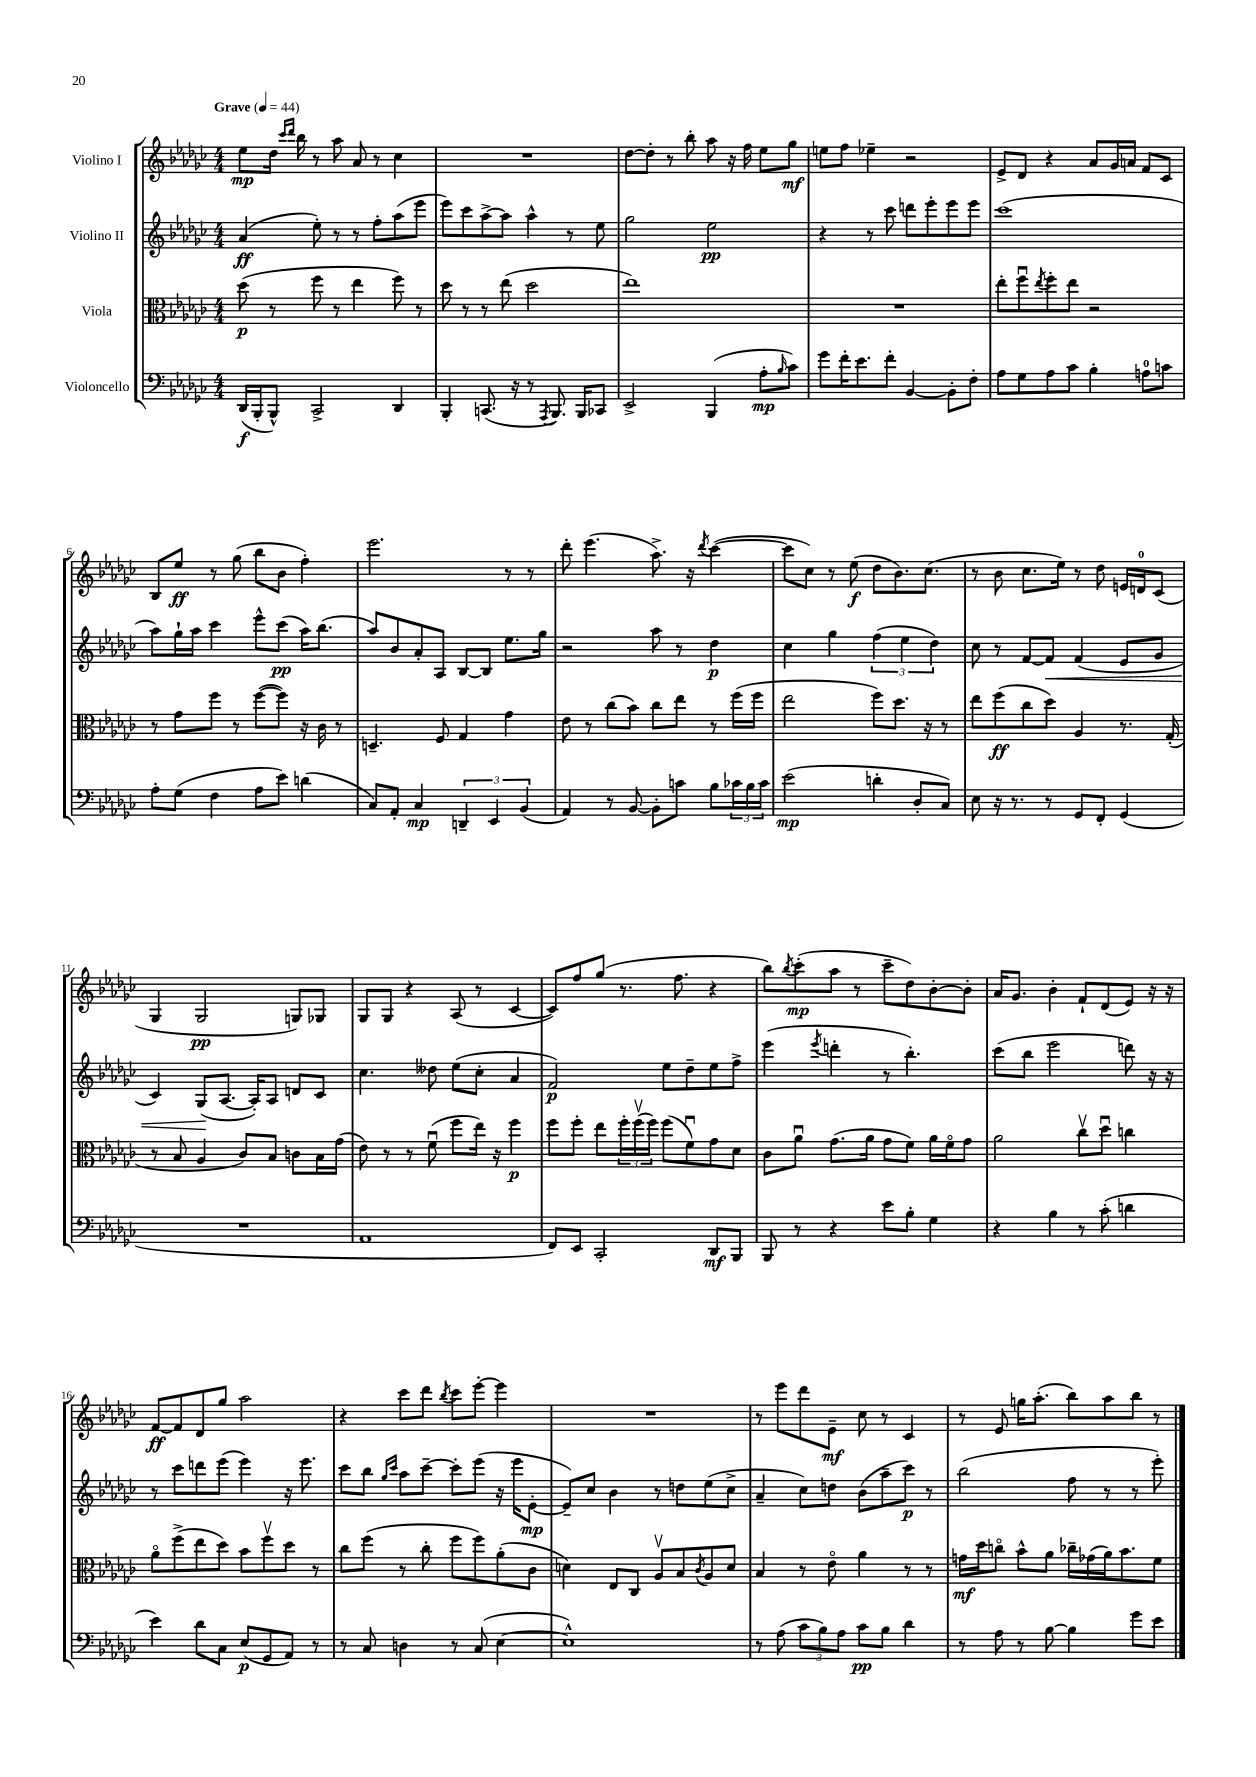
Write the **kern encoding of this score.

**kern	**kern	**kern	**kern
*staff4	*staff3	*staff2	*staff1
*clefF4	*clefC3	*clefG2	*clefG2
*k[b-e-a-d-g-c-]	*k[b-e-a-d-g-c-]	*k[b-e-a-d-g-c-]	*k[b-e-a-d-g-c-]
*M4/4	*M4/4	*M4/4	*M4/4
*MM44	*MM44	*MM44	*MM44
(16DD-	(8dd-	(4a-	8ee-
16BBB-'	.	.	.
8BBB-^^)	8r	.	16dd-
.	.	.	16qqccc-
.	.	.	16qqddd-
.	.	.	16bb-
2CC-^	8ff	8ee-')	8r
.	8r	8r	8aa-
.	4ee-	8r	8a-
.	.	8ff'	8r
4DD-	8ff)	(8aa-	4cc-
.	8r	8eee-	.
=	=	=	=
4BBB-'	8dd-	8eee-)	1r
.	8r	8ccc-	.
(8.CC	8r	[8aa-^	.
.	(8ee-	8aa-]	.
16r	.	.	.
8r	2dd-	4aa-^^	.
8qAAA-	.	.	.
8.BBB-)	.	.	.
.	.	8r	.
16BBB-	.	.	.
8CC-	.	8ee-	.
=	=	=	=
2EE-^	1ee-)	2gg-	[8dd-
.	.	.	8dd-']
.	.	.	8r
.	.	.	8bb-'
(4BBB-	.	2ee-	8aa-
.	.	.	16r
.	.	.	16ff
8A-'	.	.	8ee-
16qqB-	.	.	.
8c-)	.	.	8gg-
=	=	=	=
8g-	1r	4r	8ee
16f'	.	.	8ff
8.e-	.	.	.
.	.	8r	4ee-~
8f'	.	8ccc-	.
[4BB-	.	8ddd	2r
.	.	8eee-'	.
8BB-']	.	8eee-	.
8F'	.	8eee-	.
=	=	=	=
8A-	8ee-'	(1ccc-	8e-^
8G-	8ffu	.	8d-
.	8qee-	.	.
8A-	8ff'	.	4r
8c-	8ee-	.	.
4B-'	2r	.	8a-
.	.	.	16g-
.	.	.	16a
8A	.	.	8f
8c	.	.	8c-
=	=	=	=
8A-'	8r	8aa-)	8B-
(8G-	8g-	16gg-`	8ee-
.	.	16aa-	.
4F	8ff	4ccc-	8r
.	8r	.	(8gg-
8A-	([8ff	8eee-^^	8bb-
8e-)	8ff])	(8ccc-	8b-
(4d	16r	16aa-)	4ff')
.	16c-	(8.bb-	.
.	8r	.	.
=	=	=	=
8C-)	4.D~	8aa-)	2.eee-
8AA-'	.	8b-	.
4C-	.	8a-'	.
.	8F	8A-	.
6DD~	4G-	[8B-	.
.	.	8B-]	.
6EE-	.	.	.
.	4g-	8.ee-	8r
(6BB-	.	.	.
.	.	.	8r
.	.	16gg-	.
=	=	=	=
4AA-)	8e-	2r	8ddd-'
.	8r	.	(4.eee-
8r	(8cc-	.	.
[8BB-	8b-)	.	.
8BB-']	8cc-	8aa-	8.aa-^)
8c	8ee-	8r	.
.	.	.	16r
.	.	.	8qddd-
8B-	8r	4dd-	([4ccc-
24c-	(16ff	.	.
24B-	.	.	.
.	16ff	.	.
24c-	.	.	.
=	=	=	=
(2e-	2ee-	4cc-	8ccc-]
.	.	.	8cc-)
.	.	4gg-	8r
.	.	.	(8ee-
4d'	8ff)	(6ff	8dd-
.	8.dd-	.	8.b-)
.	.	6ee-	.
8D-'	.	.	.
.	16r	.	(8.cc-
.	.	6dd-)	.
8C-)	8r	.	.
=	=	=	=
8E-	8ee-	8cc-	8r
16r	(8ff	8r	8b-
8.r	.	.	.
.	8cc-	[8f	8.cc-
8r	8dd-)	8f]	.
.	.	.	16ee-)
8GG-	4A-	(4f	8r
8FF'	.	.	8dd-
(4GG-	8.r	8e-	16e
.	.	.	16d
.	.	8g-	(8c-
.	(16G-'	.	.
=	=	=	=
1r	8r	4c-)	4G-
.	8B-	.	.
.	4A-	(8G-	2G-
.	.	[8.A-	.
.	8c-)	.	.
.	.	16A-'])	.
.	8B-	8A-	.
.	8c	8d	8G)
.	16B-	8c-	8G-
.	(16g-	.	.
=	=	=	=
1AA-	8e-)	4.cc-	8G-
.	8r	.	8G-
.	8r	.	4r
.	(8fu	8dd--	.
.	8ff	(8ee-	(8A-
.	16ee-)	8cc-'	8r
.	16r	.	.
.	4ff	4a-	[4c-
=	=	=	=
8FF)	8ff	2f)	8c-])
8EE-	8ff'	.	8ff
2CC-'	8ee-	.	(8gg-
.	24ff'	.	8.r
.	(24ffv	.	.
.	24ff)	.	.
.	(8ff	8ee-	.
.	.	.	8.ff
.	8fu)	8dd-~	.
8DD-	8g-	8ee-	4r
8BBB-	8d-	8ff^	.
=	=	=	=
8BBB-	8c-	(4eee-	8bb-)
.	.	.	8qbb-
8r	8a-u	.	(8ccc-'
.	.	8qeee-	.
4r	(8.g-	4ddd'	8aa-
.	.	.	8r
.	16a-	.	.
8e-	8g-	8r	8ccc-~
8B-'	8f)	4.bb-')	8dd-)
4G-	16a-	.	[8b-'
.	16fo	.	.
.	8g-	.	8b-']
=	=	=	=
4r	2a-	(8ccc-	16a-
.	.	.	8.g-
.	.	8bb-	.
4B-	.	2eee-	4b-'
8r	8cc-v	.	8f`
(8c-'	8dd-u	.	(8d-
4d	4cc	8ddd)	8e-)
.	.	16r	16r
.	.	16r	16r
=	=	=	=
4e-)	8a-o	8r	[8f
.	(8ff^	8ccc-	8f]
8d-	8ee-	8ddd	8d-
8C-	8dd-)	(8eee-	8gg-
(8E-	8b-	4eee-)	2aa-
8GG-	8ffv	.	.
8AA-)	8dd-	16r	.
.	.	8.eee-	.
8r	8r	.	.
=	=	=	=
8r	8cc-	8ccc-	4r
8C-	(8ff	8bb-	.
.	.	16qqgg-	.
.	.	16qqccc-	.
4D	8r	8aa-	8ccc-
.	8cc-'	[8ccc-~	8ddd-
.	.	.	8qbb-
8r	8ff	8ccc-']	8ccc-
(8C-	8ff)	(8eee-	[8eee-'
[4E-	(8a-'	16r	4eee-]
.	.	16eee-	.
.	8c-	[8e-'	.
=	=	=	=
1E-^^])	4d)	8e-~])	1r
.	.	8cc-	.
.	8E-	4b-	.
.	8C-	.	.
.	8A-v	8r	.
.	8B-	8dd	.
.	8qc-	.	.
.	8A-	(8ee-	.
.	8d	8cc-^	.
=	=	=	=
8r	4B-	4a-~	8r
(8A-	.	.	8eee-
12c-	8r	8cc-)	8ddd-
12B-)	.	.	.
.	8e-o	8dd	8e-~
12A-	.	.	.
8c-	4a-	(8b-	8cc-
8B-	.	8aa-~	8r
4d-	8r	8ccc-)	4c-
.	8r	8r	.
=	=	=	=
8r	16g	(2bb-	8r
.	16dd-	.	.
8A-	8cco	.	8e-
8r	8b-^^	.	16gg
.	.	.	(8.aa-'
[8B-	8a-	.	.
4B-]	16cc-~	8ff	8bb-)
.	(16g-	.	.
.	16a-)	8r	8aa-
.	8.b-	.	.
8g-	.	8r	8bb-
8e-	8f	8eee-')	8r
==	==	==	==
*-	*-	*-	*-
